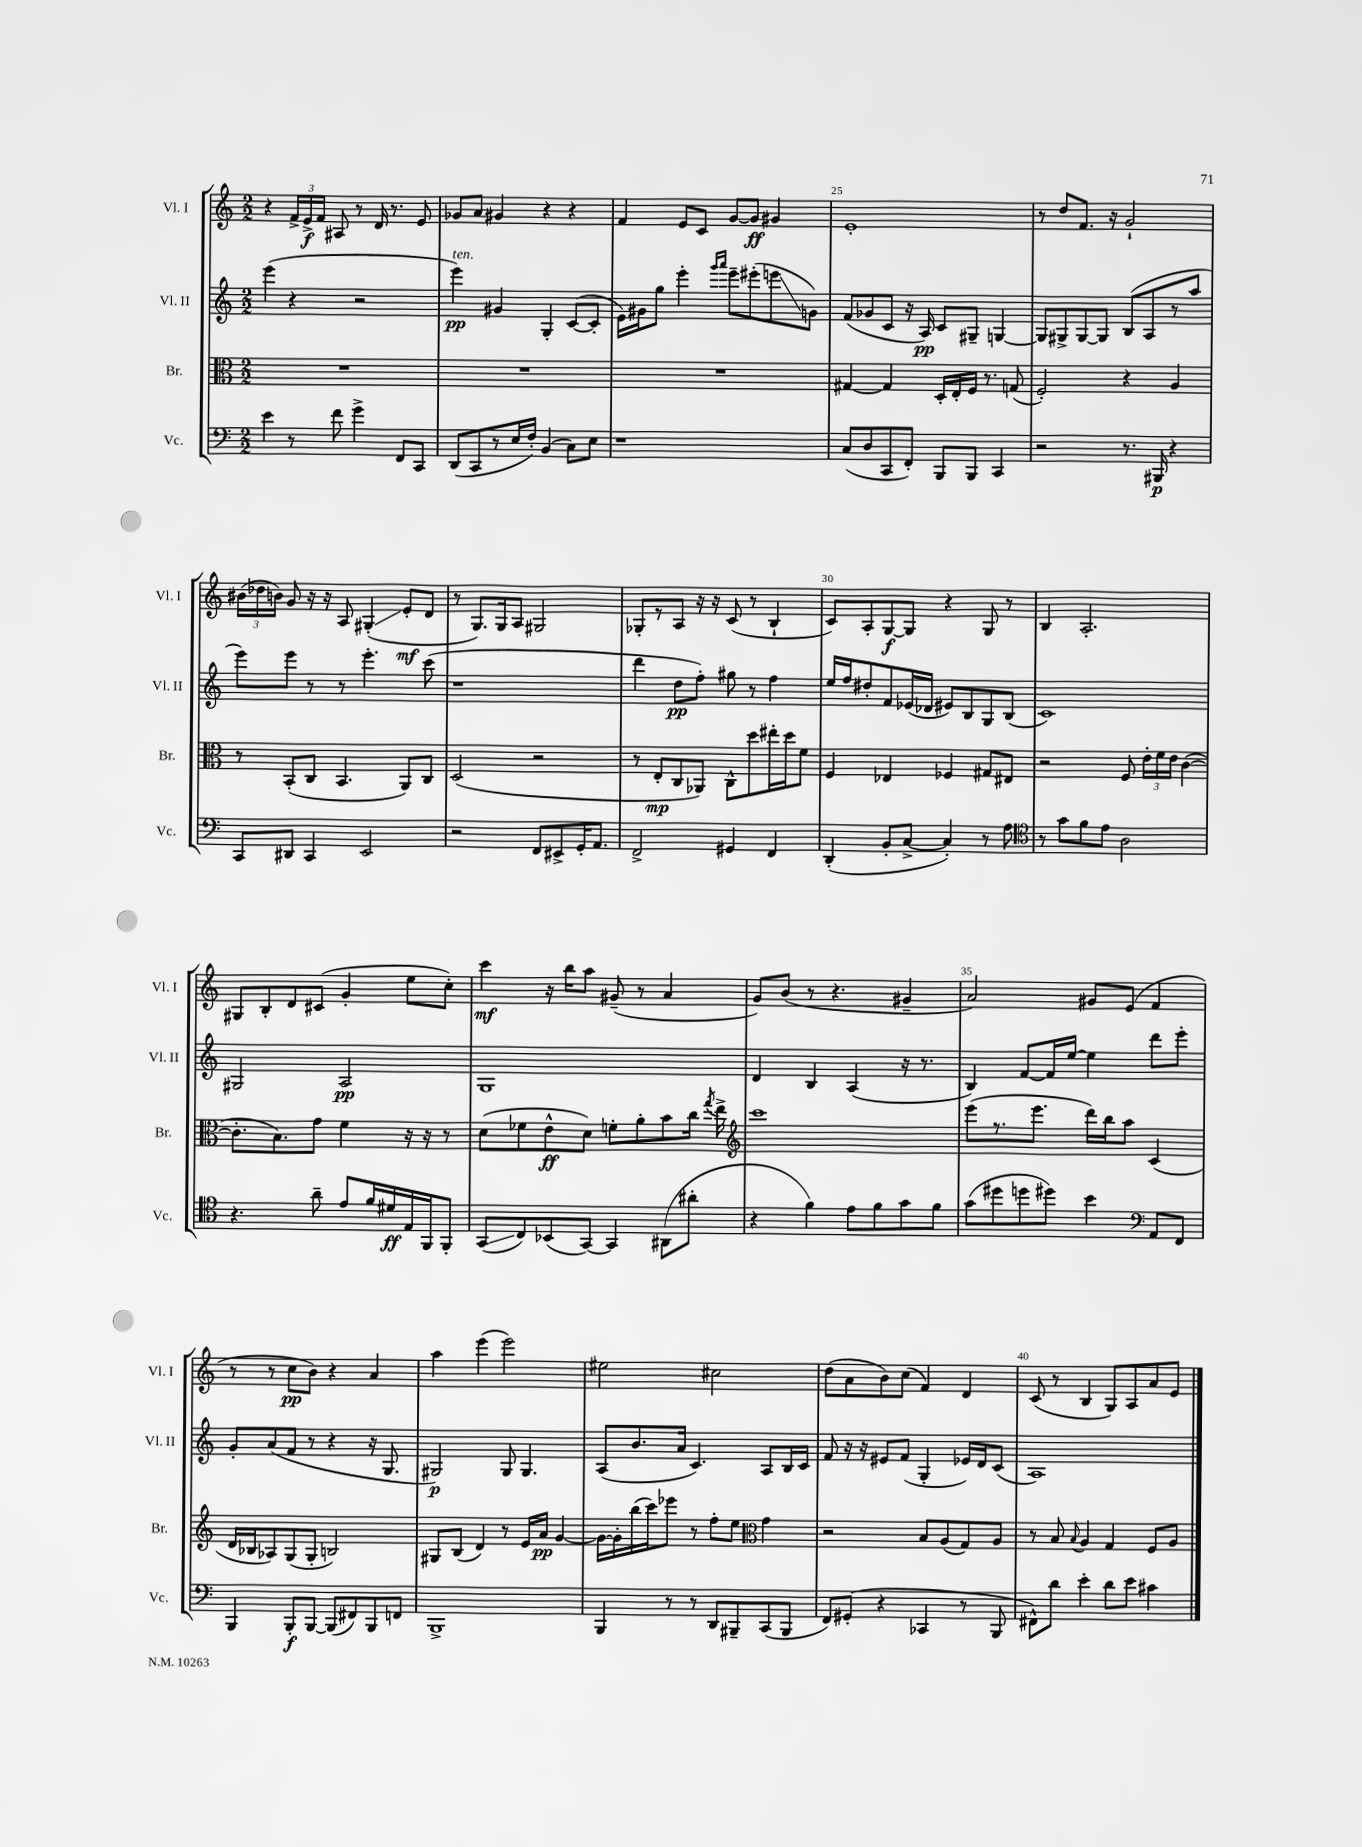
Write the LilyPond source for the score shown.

<<
\new StaffGroup <<
\new Staff = "s0" \with { instrumentName = "Vl. I" shortInstrumentName = "Vl. I" } {
    \clef treble \key c \major \numericTimeSignature \time 2/2
    \autoBeamOff r4 \tuplet 3/2 { f'16[-> e'16->\f f'16] } ais8 r8 d'16 r8. e'8 |
    ges'8[ a'8] gis'4 r4 r4 |
    f'4 e'8[ c'8] g'8[~ g'8]\ff gis'4 |
    e'1-. |
    r8 d''8[ f'8.] r16 g'2-! |
    \tuplet 3/2 { bis'16[( des''16 b'16]) } g'8 r16 r16 a8 gis4-.\glissando( e'8[-.\mf d'8] |
    r8 g8.[) g16 a8] gis2 |
    ges8[-. r8 a8] r16 r16 c'8( r8 b4-! |
    c'8[) a8-. g8~\f g8] r4 g8 r8 |
    b4 a2.-. |
    gis8[ b8-. d'8 cis'8]( g'4-. e''8[ c''8]-.) |
    c'''4\mf r16 b''16[ a''8] gis'8--( r8 a'4 |
    g'8[) b'8]( r8 r4. gis'4-- |
    a'2) gis'8[ e'8]( f'4 |
    r8 r8 c''8[\pp b'8]) r4 a'4 |
    a''4 e'''4( e'''2) |
    eis''2 cis''2 |
    d''8[( a'8 b'8) c''8]( f'4) d'4 |
    c'8( r8 b4 g8[) a8 a'8 e'8] \bar "|." |
}
\new Staff = "s1" \with { instrumentName = "Vl. II" shortInstrumentName = "Vl. II" } {
    \clef treble \key c \major \numericTimeSignature \time 2/2
    \autoBeamOff e'''4( r4 r2 |
    e'''4\pp^\markup { \italic "ten." }) gis'4 g4-. c'8[~( c'8]-. |
    e'16[) gis'16 g''8] e'''4-. \grace { g'''16[ a'''16] } e'''8[-- eis'''8-.( e'''8\glissando g'8]) |
    f'8[( ges'8 c'8] r16 a16\pp) c'8[ gis8]-- g4~ |
    g8[ gis8-> gis8~ gis8] b8[( a8 r8 a''8] |
    e'''8[) e'''8] r8 r8 e'''4.-. c'''8( |
    r1 |
    d'''4 d''8[\pp f''8]-.) gis''8 r8 f''4 |
    e''16[ f''16 dis''8-. f'8 ees'16( des'16] eis'8[) b8 g8 b8]( |
    c'1) |
    gis2 a2\pp |
    g1 |
    d'4 b4 a4( r16 r8. |
    b4) f'8[~ f'16 e''16]~ e''4 d'''8[ e'''8]-. |
    g'8[-. a'8( f'8] r8 r4 r16 g8. |
    gis2\p) gis8 gis4. |
    a8[( b'8. a'16] c'4.) a8[ b16 c'16] |
    f'8 r16 r16 eis'8[ f'8]( g4-. ees'16[) d'16 c'8]( |
    a1) \bar "|." |
}
\new Staff = "s2" \with { instrumentName = "Br." shortInstrumentName = "Br." } {
    \clef alto \key c \major \numericTimeSignature \time 2/2
    \autoBeamOff R1 |
    R1 |
    R1 |
    gis4~ gis4 d16[-. e16-. f16] r8. g8( |
    f2-.) r4 a4 |
    r8 b,8[-.( c8] b,4. a,8[) c8] |
    d2( r2 |
    r8 e8[-.\mp c8 aes,8]) c8[-^ d''8 eis''16-. d''16 f'8] |
    f4 ees4 fes4 gis8[ eis8] |
    r2 f8 \tuplet 3/2 { e'16[-. f'16 e'16] } c'4~( |
    c'8.[-. b8.) g'8] f'4 r16 r16 r8 |
    d'8[( fes'8 e'8-^\ff d'8]) f'8[-. a'8-. b'8 c''16] \acciaccatura { g''8 } e''16-> |
    \clef treble c'''1 |
    e'''8[( r8. e'''8.] d'''16[) b''16 a''8] c'4( |
    d'16[ bes16 aes8) g8( g8]-. b2) |
    gis8[ b8]( d'4) r8 e'16[ a'16]\pp g'4~ |
    g'16[~ g'16-. b''16( c'''16) ees'''8] r8 f''8[-. e''8] \clef alto g'4 |
    r2 b8[ a8( g8) a8] |
    r8 b8 \appoggiatura { b8 } a4 g4 f8[ a8] \bar "|." |
}
\new Staff = "s3" \with { instrumentName = "Vc." shortInstrumentName = "Vc." } {
    \clef bass \key c \major \numericTimeSignature \time 2/2
    \autoBeamOff e'4 r8 f'8 g'4-> f,8[ c,8] |
    d,8[( c,8 r8 e16 f16]-.) b,4( c8[) e8] |
    r1 |
    c8[( d8 c,8 f,8]-.) b,,8[ b,,8] c,4 |
    r2 r8. bis,,16\p r4 |
    c,8[ dis,8] c,4 e,2 |
    r2 f,8[ eis,8-> g,16-. a,8.] |
    f,2-> gis,4 f,4 |
    d,4-.( b,8[-. c8]~-> c4-.) r8 a8 |
    \clef tenor r8 g'8[ f'8 e'8] a2 |
    r4. a'8-- e'8[ f'16 dis'16\ff e16 f,16 f,8]-. |
    g,8[\glissando( c8) bes,8( g,8]~) g,4 ais,8[( ais'8]-. |
    r4 f'4) e'8[ f'8 g'8 f'8] |
    g'8[( dis''8 d''8 dis''8]) b'4 \clef bass a,8[ f,8] |
    b,,4 b,,8[-.\f b,,8]~ b,,8[( fis,8) b,,8 f,8] |
    b,,1-> |
    b,,4 r8 r8 d,8[ bis,,8-- c,8( bis,,8] |
    f,8[) gis,8]-.( r4 ces,4 r8 b,,8 |
    fis,8[-^) d'8] e'4-. d'8[ e'8] cis'4 \bar "|." |
}
>>
>>
\layout { \context { \Score currentBarNumber = #22 \override BarNumber.break-visibility = ##(#f #t #t) barNumberVisibility = #(every-nth-bar-number-visible 5) } }
